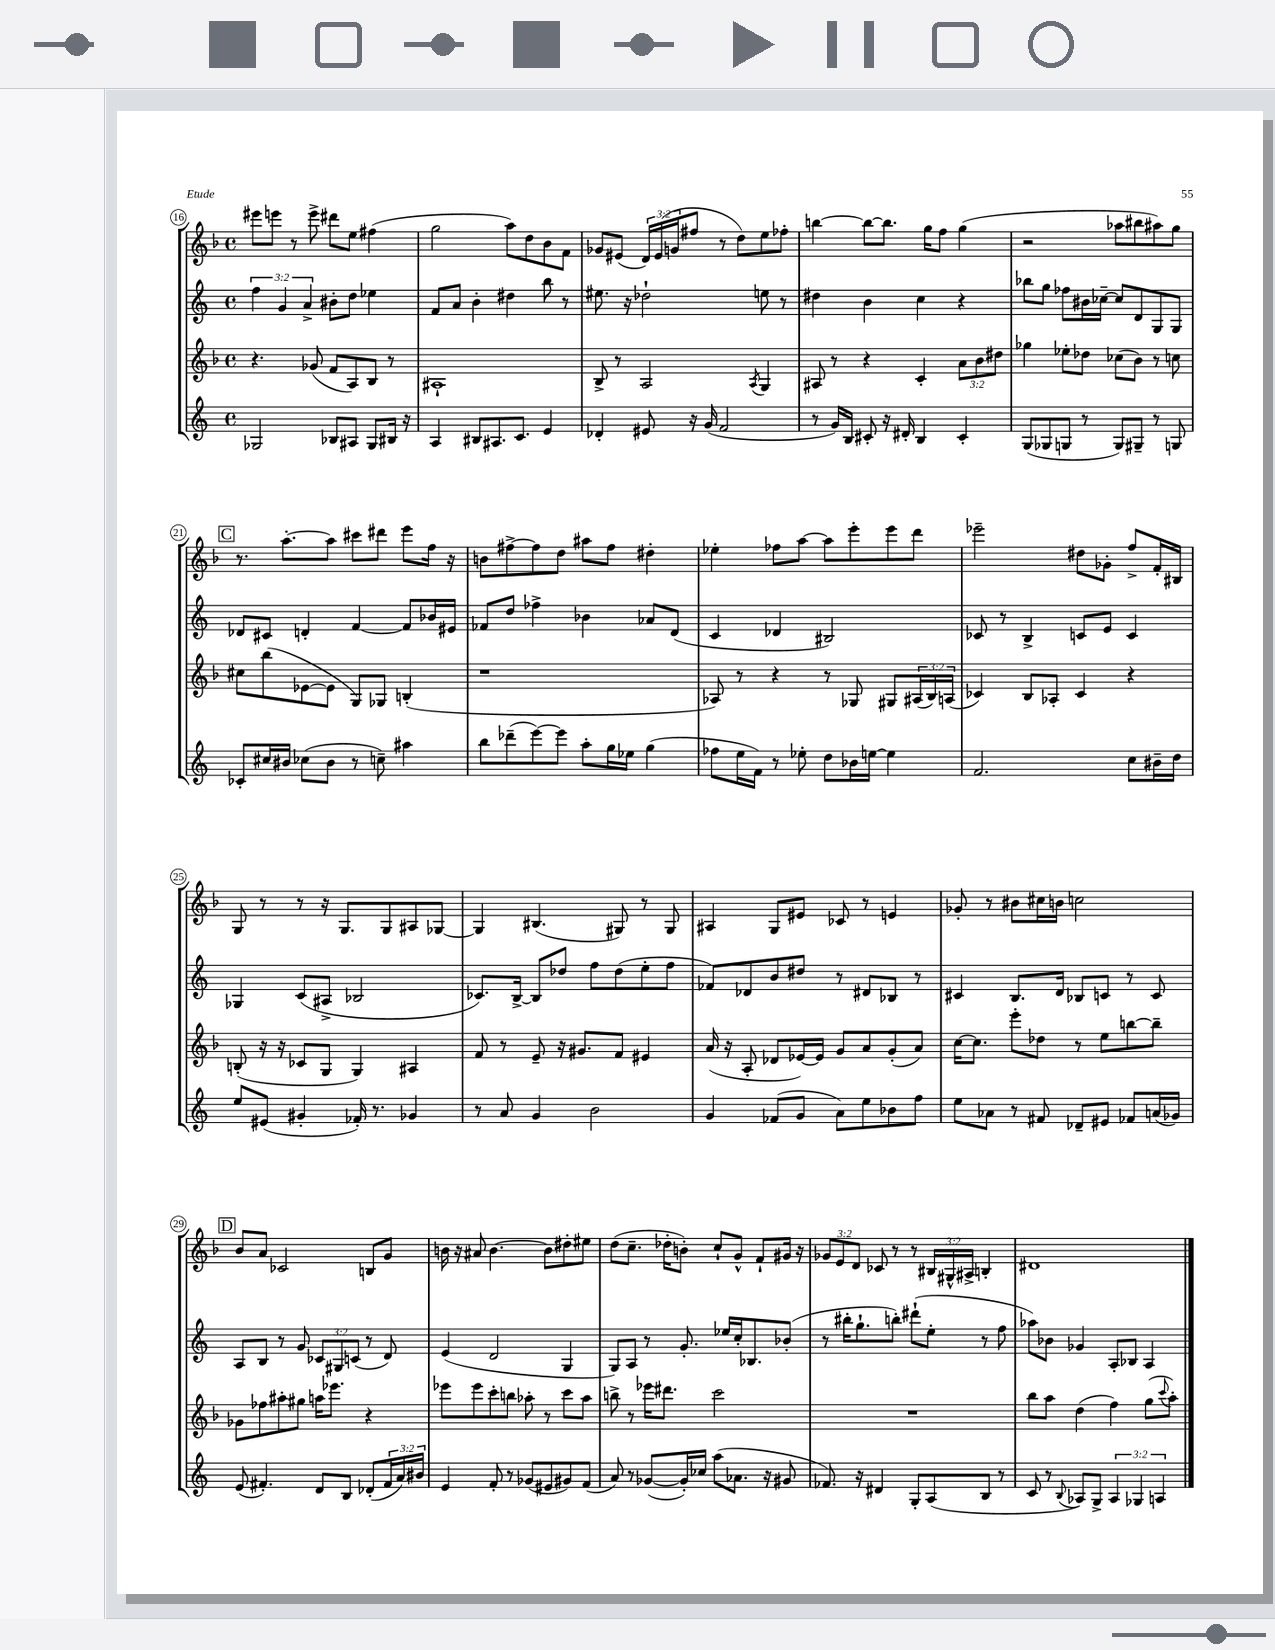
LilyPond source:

<<
\new StaffGroup <<
\new Staff = "s0" {
    \clef treble \key f \major \defaultTimeSignature \time 4/4 \override Staff.TupletNumber.text = #tuplet-number::calc-fraction-text
    eis'''8 e'''8 r8 e'''8-> dis'''8 e''8 fis''4( |
    g''2 a''8) d''8 bes'8 f'8 |
    ges'8 eis'8( \tuplet 3/2 { d'16) eis'16( g'16 } fis''8 r8 d''8) e''8 fes''8-. |
    b''4~ b''8~ b''8. g''16 f''8 g''4( |
    r2 aes''8 bis''8 ais''8) g''8 |
    \mark \markup { \box "C" } r8. a''8.~-. a''8 cis'''8 dis'''8 e'''8 f''16 r16 |
    b'8 fis''8~-> fis''8 d''8 ais''8 fis''8 dis''4-. |
    ees''4-. fes''8 a''8~ a''8 e'''8-. e'''8 d'''8 |
    ees'''2-- dis''8 ges'8-. f''8-> f'16-. bis16 |
    g8 r8 r8 r16 g8. g8 ais8 ges8~ |
    ges4 bis4.( gis8) r8 gis8 |
    ais4 g8 eis'8 ces'8 r8 e'4 |
    ges'8-. r8 bis'8 cis''16 b'16 c''2 |
    \mark \markup { \box "D" } bes'8 a'8 ces'2 b8 g'8 |
    b'16 r16 ais'8 b'4.~ b'8 dis''8-. eis''8 |
    d''8( c''8.-- des''16-. b'8-.) c''8-! g'8-^ f'8-! gis'16 r16 |
    \tuplet 3/2 { ges'8 e'8 d'8 } ces'8 r8 r8 \tuplet 3/2 { bis16 gis16-^ ais16-> } b4-. |
    dis'1 \bar "|." |
}
\new Staff = "s1" {
    \clef treble \key c \major \defaultTimeSignature \time 4/4 \override Staff.TupletNumber.text = #tuplet-number::calc-fraction-text
    \tuplet 3/2 { f''4 g'4 a'4-> } bis'8-. d''8 ees''4 |
    f'8 a'8 b'4-. dis''4 b''8 r8 |
    eis''8. r16 des''2-! e''8 r8 |
    dis''4 b'4 c''4 r4 |
    bes''8 g''8 fes''8 bis'16 ces''16~-- ces''8 d'8 g8 g8 |
    \mark \markup { \box "C" } des'8 cis'8 d'4-. f'4~ f'8 bes'16 eis'16 |
    fes'8 d''8 fes''4-> bes'4 aes'8 d'8( |
    c'4 des'4 bis2) |
    ces'8 r8 b4-> c'8 e'8 c'4 |
    ges4 c'8( ais8-> bes2 |
    ces'8.) b16~-> b8 des''8 f''8 des''8( e''8-. f''8 |
    fes'8) des'8 b'8 dis''8 r8 dis'8 bes8 r8 |
    cis'4 b8. d'16 bes8 c'8 r8 c'8 |
    \mark \markup { \box "D" } a8 b8 r8 g'8 \tuplet 3/2 { ces'8 gis8 c'8( } r8 d'8) |
    e'4( d'2 g4 |
    g8) a8 r8 g'8.-. ees''16 c''16-. bes8. bes'8-.( |
    r8 bis''16-. g''8.-! b''8-.) dis'''8-!( e''8-. r8 f''8 |
    aes''8) bes'8 ges'4 a8-. bes8 a4 \bar "|." |
}
\new Staff = "s2" {
    \clef treble \key f \major \defaultTimeSignature \time 4/4 \override Staff.TupletNumber.text = #tuplet-number::calc-fraction-text
    r4. ges'8( f'8 a8) bes8 r8 |
    ais1-! |
    bes8-> r8 a2 \acciaccatura { a8 } g4 |
    ais8 r8 r4 c'4-. \tuplet 3/2 { a'8 bes'8 dis''8 } |
    ges''4 ees''8-. des''8 ces''8( bes'8) r8 c''8 |
    \mark \markup { \box "C" } cis''8 bes''8( ees'8~ ees'8 g8) ges8 b4-.( |
    r1 |
    aes8) r8 r4 r8 ges8 gis8 \tuplet 3/2 { ais16( bes16) a16( } |
    ces'4) bes8 aes8-. ces'4 r4 |
    b8-.( r16 r16 ces'8 g8 g4) ais4 |
    f'8 r8 e'8-- r16 gis'8. f'8 eis'4 |
    a'16( r16 a8-. des'8 ees'16~) ees'16 g'8 a'8 g'8-.( a'8) |
    c''16~ c''8. e'''8-. des''8 r8 e''8 b''8~ b''8-- |
    \mark \markup { \box "D" } ges'8 fes''8 ais''8-. gis''8 a''16 ees'''8. r4 |
    ees'''8 ees'''8 c'''8-. b''8 aes''8-. r8 c'''8 aes''8 |
    b''8-> r8 ees'''16 dis'''8. c'''2 |
    R1 |
    bes''8 a''8 d''4( f''4) g''8( \appoggiatura { c'''8 } a''8-.) \bar "|." |
}
\new Staff = "s3" {
    \clef treble \key c \major \defaultTimeSignature \time 4/4 \override Staff.TupletNumber.text = #tuplet-number::calc-fraction-text
    ges2 bes8 ais8 ges8 bis16 r16 |
    a4 bis8 ais8. c'8. e'4 |
    des'4-. eis'8 r16 g'16( f'2 |
    r8 g'16) b16 cis'8-. r16 dis'16-. b4 cis'4-. |
    g8( ges8 g8 r8 g8) gis8-- r8 g8 |
    \mark \markup { \box "C" } ces'8-. cis''16 bis'16 ces''8( bis'8 r8 c''8--) ais''4 |
    b''8 des'''8--( e'''8~) e'''8 a''8-. g''16 ees''16 g''4( |
    fes''8 e''16 f'16) r8 ees''8-. d''8 bes'16 e''16~ e''4 |
    f'2. c''8 bis'16-- d''16 |
    e''8 eis'8( gis'4-. fes'16-.) r8. ges'4 |
    r8 a'8 g'4 b'2 |
    g'4 fes'8( g'8 a'8) e''8 bes'8 f''8 |
    e''8 aes'8 r8 fis'8 des'8-- eis'8 fes'8 a'16( ges'16) |
    \mark \markup { \box "D" } e'8( fis'4.-.) d'8 b8 des'8-.( \tuplet 3/2 { fis'16 a'16) bis'16 } |
    e'4 f'8-. r8 ges'8( eis'8 gis'8) f'8( |
    a'8) r8 ges'8~( ges'16-.) ces''16 a''8( aes'8. r16 gis'8 |
    fes'8.) r16 dis'4 g8-. a8( b8 r8 |
    c'8 r8 \appoggiatura { b8 } aes8) g8-> \tuplet 3/2 { aes4 ges4 a4 } \bar "|." |
}
>>
>>
\layout { \context { \Score currentBarNumber = #16 \override BarNumber.stencil = #(make-stencil-circler 0.1 0.3 ly:text-interface::print) } }
